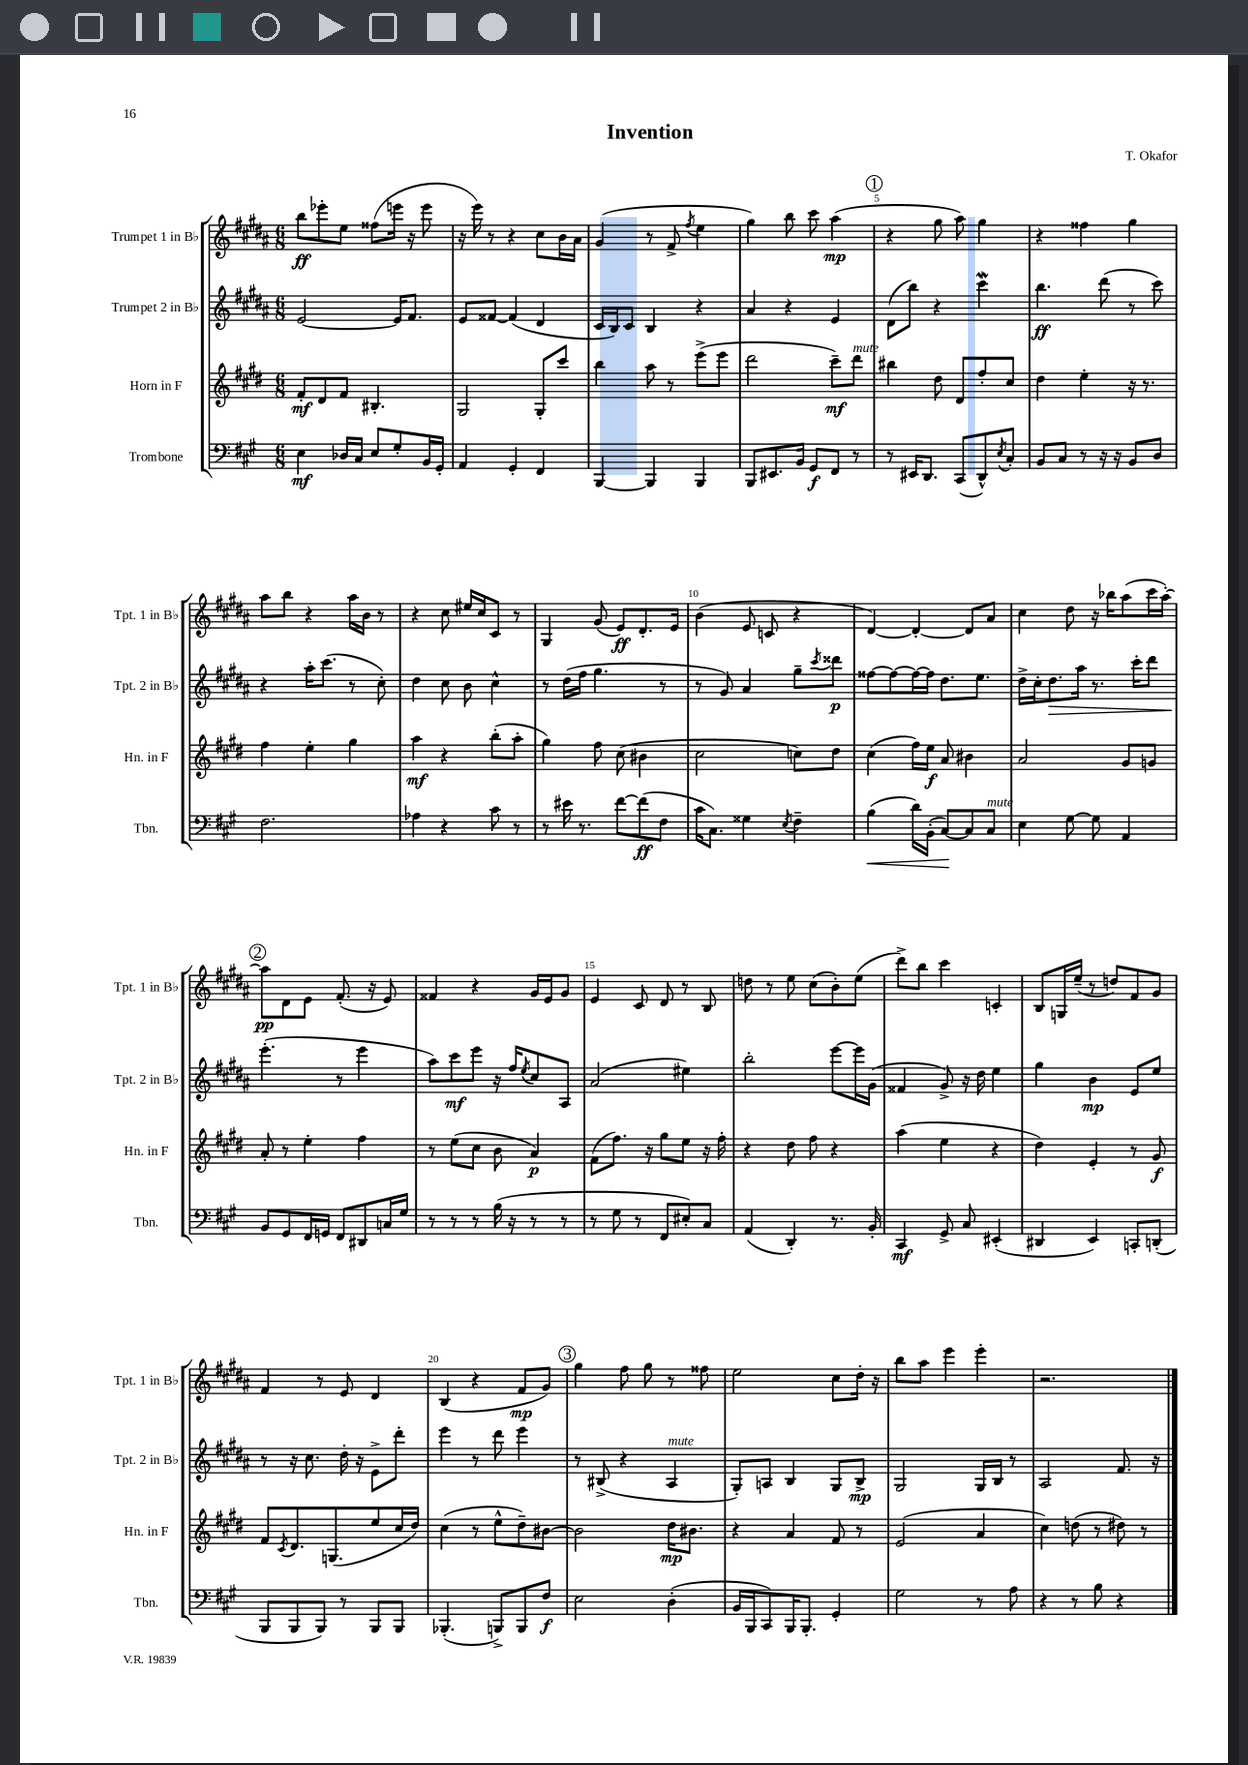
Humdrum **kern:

**kern	**dynam	**kern	**dynam	**kern	**dynam	**kern	**dynam
*part4	*part4	*part3	*part3	*part2	*part2	*part1	*part1
*staff4	*staff4	*staff3	*staff3	*staff2	*staff2	*staff1	*staff1
*I"Trombone	*	*I"Horn in F	*	*I"Trumpet 2 in B♭	*	*I"Trumpet 1 in B♭	*
*I'Tbn.	*	*I'Hn. in F	*	*I'Tpt. 2 in B♭	*	*I'Tpt. 1 in B♭	*
*clefF4	*	*clefG2	*	*clefG2	*	*clefG2	*
*k[f#c#g#]	*	*k[f#c#g#d#]	*	*k[f#c#g#d#a#]	*	*k[f#c#g#d#a#]	*
*M6/8	*	*M6/8	*	*M6/8	*	*M6/8	*
=1	=1	=1	=1	=1	=1	=1	=1
4E\	mf	8f#'/L	mf	[2e/	.	8bb\L	ff
.	.	8d#/	.	.	.	8eee-X'\	.
16D-X/LL	.	8f#/J	.	.	.	8ee\J	.
16C#/JJ	.	.	.	.	.	.	.
8E/L	.	4.B#X'/	.	.	.	(8ff##X\L	.
8G#'/	.	.	.	16e/KL]	.	16eeen\Jk	.
.	.	.	.	8.f#/J	.	16r	.
16BB/L	.	.	.	.	.	8eee\	.
16GG#'/JJ	.	.	.	.	.	.	.
=2	=2	=2	=2	=2	=2	=2	=2
4AA/	.	2G#/	.	8e/L	.	16r	.
.	.	.	.	.	.	16eee\)	.
.	.	.	.	[8f##X/J	.	8r	.
4GG#'/	.	.	.	(4f##/]	.	4r	.
4FF#/	.	8G#'/L	.	4d#/	.	8cc#\L	.
.	.	8ccc#/J	.	.	.	16b\L	.
.	.	.	.	.	.	16a#\JJ	.
=3	=3	=3	=3	=3	=3	=3	=3
[4BBB/	.	4bb\	.	16c#/LL	.	(4g#/	.
.	.	.	.	16B/J)	.	.	.
.	.	.	.	8c#/J	.	.	.
4BBB/]	.	8aa\	.	4B/	.	8r	.
.	.	8r	.	.	.	8f#^/	.
.	.	.	.	.	.	8qff#/	.
4BBB/	.	(8eee^\L	.	4r	.	4ee\	.
.	.	8eee\J	.	.	.	.	.
=4	=4	=4	=4	=4	=4	=4	=4
8BBB/L	.	2ddd#\	.	4a#/	.	4gg#\)	.
8.EE#X/	.	.	.	.	.	.	.
.	.	.	.	4r	.	8bb\	.
16BB/Jk	.	.	.	.	.	.	.
8GG#/L	f	.	.	.	.	8ccc#\	.
8FF#/J	.	8ccc#~\L)	mf	4e/	.	(4aa#\	mp
!	!	!LO:TX:a:i:t=mute	!	!	!	!	!
8r	.	8ddd#\J	.	.	.	.	.
!!LO:REH:place=s1:t=1
=5	=5	=5	=5	=5	=5	=5	=5
8r	.	4bb#X\	.	(8d#\L	.	4r	.
16EE#X/KL	.	.	.	8bb\J)	.	.	.
8.DD/J	.	.	.	.	.	.	.
.	.	8dd#\	.	4r	.	8gg#\	.
(8CC#/L	.	8d#/L	.	.	.	8aa#\)	.
8DD^^/)	.	8ff#'/	.	4ccc#W\	.	4gg#\	.
8qE/	.	.	.	.	.	.	.
8C#'/J	.	8cc#/J	.	.	.	.	.
=6	=6	=6	=6	=6	=6	=6	=6
8BB/L	.	4dd#\	.	4.bb\	ff	4r	.
8C#/J	.	.	.	.	.	.	.
8r	.	4ee'\	.	.	.	4ff##X\	.
16r	.	.	.	(8ddd#\	.	.	.
16r	.	.	.	.	.	.	.
8BB/L	.	16r	.	8r	.	4gg#\	.
.	.	8.r	.	.	.	.	.
8D/J	.	.	.	8ccc#\)	.	.	.
!!LO:LB:g=z
=7	=7	=7	=7	=7	=7	=7	=7
2.F#\	.	4ff#\	.	4r	.	8aa#\L	.
.	.	.	.	.	.	8bb\J	.
.	.	4ee'\	.	16aa#'\KL	.	4r	.
.	.	.	.	(8.ccc#\J	.	.	.
.	.	4gg#\	.	8r	.	16aa#\LL	.
.	.	.	.	.	.	16b\JJ	.
.	.	.	.	8cc#'\)	.	8r	.
=8	=8	=8	=8	=8	=8	=8	=8
4A-X\	.	4aa\	mf	4dd#\	.	4r	.
4r	.	4r	.	8cc#\	.	8cc#\	.
.	.	.	.	8b\	.	16ee#X/LL	.
.	.	.	.	.	.	16cc#/J	.
8c#\	.	(8bb'\L	.	4cc#^^\	.	8c#/J	.
8r	.	8aa'\J	.	.	.	8r	.
=9	=9	=9	=9	=9	=9	=9	=9
8r	.	4gg#\)	.	8r	.	4G#/	.
16e#X\	.	.	.	(16dd#\LL	.	.	.
8.r	.	.	.	16ff#\JJ	.	.	.
.	.	8ff#\	.	4.gg#\	.	(8g#/	.
[8f#\L	.	(8cc#\	.	.	.	8e/L)	ff
(8f#\]	ff	4b#X\	.	.	.	8.d#'/	.
8F#\J	.	.	.	8r	.	.	.
.	.	.	.	.	.	16e/Jk	.
=10	=10	=10	=10	=10	=10	=10	=10
16c#\KL	.	2cc#\	.	8r	.	(4b\	.
8.C#\J)	.	.	.	.	.	.	.
.	.	.	.	8g#/)	.	.	.
4G##X\	.	.	.	4a#/	.	8e/	.
.	.	.	.	.	.	8cn/	.
8qE/	.	.	.	.	.	.	.
4F#~\	.	8ccn\L)	.	8gg#~\L	.	4r	.
.	.	.	.	8qccc#/	.	.	.
.	.	8dd#\J	.	8ddd##X\J	p	.	.
=11	=11	=11	=11	=11	=11	=11	=11
!	!LO:HP:b	!	!	!	!	!	!
(4B\	<	(4cc#\	.	[8ff##X\L	.	[4d#/)	.
.	.	.	.	8ff##\_	.	.	.
16d\LL)	.	16ff#\LL)	.	16ff##\L_	.	4d#'/_	.
(16BB'\JJ	.	16ee\JJ	f	16ff##\JJ]	.	.	.
[8C#/L)	.	8a/	.	8.dd#\L	.	.	.
8C#/]	[	4b#X\	.	.	.	8d#/L]	.
.	.	.	.	8.ee\J	.	.	.
!LO:TX:a:i:t=mute	!	!	!	!	!	!	!
8C#/J	.	.	.	.	.	8a#/J	.
=12	=12	=12	=12	=12	=12	=12	=12
4E\	.	2a/	.	16dd#^\LL	.	4cc#\	.
.	.	.	.	16cc#'\J	.	.	.
!	!	!	!	!	!LO:HP:b	!	!
.	.	.	.	8.dd#\	>	.	.
[8G#\	.	.	.	.	.	8dd#\	.
.	.	.	.	16aa#\Jk	.	.	.
8G#\]	.	.	.	8.r	.	16r	.
.	.	.	.	.	.	16bb-X\KL	.
4AA/	.	8g#/L	.	.	.	(8aa#\	.
.	.	.	.	16ccc#'\KL	.	.	.
.	.	8gn/J	.	8ddd#\J	.	16ccc#\L	.
.	.	.	.	.	.	[16aa#'\JJ)	.
!!LO:LB:g=z
!!LO:REH:place=s1:t=2
=13	=13	=13	=13	=13	=13	=13	=13
8BB/L	.	8a'/	.	(4.eee'\	.	8aa#\L]	pp
8GG#/	.	8r	.	.	.	8d#\	.
16FF#/L	.	4ee'\	.	.	.	8e\J	.
16GGn/JJ	.	.	.	.	.	.	.
8FF#/L	.	.	.	8r	]	(8.f#'/	.
8DD#X/	.	4ff#\	.	4eee\	.	.	.
.	.	.	.	.	.	16r	.
16Cn/L	.	.	.	.	.	8e/)	.
16G#/JJ	.	.	.	.	.	.	.
=14	=14	=14	=14	=14	=14	=14	=14
8r	.	8r	.	8aa#\L)	.	4f##X/	.
8r	.	(8ee\L	.	8ccc#\	mf	.	.
8r	.	8cc#\J	.	8eee\J	.	4r	.
(16B\	.	8b\	.	16r	.	.	.
16r	.	.	.	16ff#/KL	.	.	.
.	.	.	.	8qee/	.	.	.
8r	.	4a/)	p	8cc#/	.	16g#/LL	.
.	.	.	.	.	.	16e/J	.
8r	.	.	.	8A#/J	.	8g#/J	.
=15	=15	=15	=15	=15	=15	=15	=15
8r	.	(8f#\L	.	(2a#/	.	4e/	.
8G#\	.	8.ff#\J)	.	.	.	.	.
8r	.	.	.	.	.	8c#/	.
.	.	16r	.	.	.	.	.
8FF#/L	.	8gg#\L	.	.	.	8d#/	.
8E#X'/)	.	8ee\J	.	4ee#X\)	.	8r	.
8C#/J	.	16r	.	.	.	8B/	.
.	.	16ff#'\	.	.	.	.	.
=16	=16	=16	=16	=16	=16	=16	=16
(4AA/	.	4r	.	2bb'\	.	8ddn\	.
.	.	.	.	.	.	8r	.
4DD'/)	.	8dd#\	.	.	.	8ee\	.
.	.	8ff#\	.	.	.	(8cc#\L	.
8.r	.	4r	.	[8eee\L	.	8b'\)	.
.	.	.	.	16eee\L]	.	(8ee\J	.
16BB'/	.	.	.	(16g#\JJ	.	.	.
=17	=17	=17	=17	=17	=17	=17	=17
4CC#/	mf	(4aa\	.	4f##X/	.	8ddd#^\L)	.
.	.	.	.	.	.	8bb\J	.
8GG#^/	.	4ee\	.	8g#^/)	.	4ccc#\	.
8C#/	.	.	.	16r	.	.	.
.	.	.	.	16dd#\	.	.	.
(4EE#X'/	.	4r	.	4ee\	.	4cn'/	.
=18	=18	=18	=18	=18	=18	=18	=18
4DD#X/	.	4dd#\)	.	4gg#\	.	8B/L	.
.	.	.	.	.	.	16Gn/L	.
.	.	.	.	.	.	(16ee~/JJ	.
4EE/)	.	4e'/	.	4b\	mp	8r	.
.	.	.	.	.	.	8ddn/L)	.
8CCn'/L	.	8r	.	8e/L	.	8f#/	.
(8DDn'/J	.	8g#/	f	8ee/J	.	8g#/J	.
!!LO:LB:g=z
=19	=19	=19	=19	=19	=19	=19	=19
8BBB/L	.	8f#/L	.	8r	.	4f#/	.
.	.	8qc#/	.	.	.	.	.
8BBB/	.	8.d#/	.	16r	.	.	.
.	.	.	.	8.cc#\	.	.	.
8BBB/J)	.	.	.	.	.	8r	.
.	.	(8.Gn/	.	.	.	.	.
8r	.	.	.	16dd#'\	.	8e/	.
.	.	.	.	16r	.	.	.
8BBB/L	.	8ee/	.	8e^\L	.	4d#/	.
8BBB/J	.	16cc#/L	.	8ddd#'\J	.	.	.
.	.	16dd#/JJ)	.	.	.	.	.
=20	=20	=20	=20	=20	=20	=20	=20
(4.BBB-X'/	.	(4cc#\	.	4eee\	.	(4B/	.
.	.	8r	.	8r	.	4r	.
8BBBn^/L)	.	8ee^^\L	.	8ddd#\	.	.	.
8BBB/	.	8dd#~\)	.	4eee\	.	8f#/L	mp
8F#/J	f	[8b#X\J	.	.	.	8g#/J)	.
!!LO:REH:place=s1:t=3
=21	=21	=21	=21	=21	=21	=21	=21
2E\	.	2b#\]	.	8r	.	4gg#\	.
.	.	.	.	(8B#X^/	.	.	.
.	.	.	.	4r	.	8ff#\	.
.	.	.	.	.	.	8gg#\	.
!	!	!	!	!LO:TX:a:i:t=mute	!	!	!
(4D'\	.	16dd#\KL	mp	4A#/	.	8r	.
.	.	8.b#X\J	.	.	.	.	.
.	.	.	.	.	.	8ff##X\	.
=22	=22	=22	=22	=22	=22	=22	=22
16BB/LL	.	4r	.	8G#'/L)	.	2ee\	.
16BBB/J	.	.	.	.	.	.	.
8CC#/)	.	.	.	8An/J	.	.	.
16BBB/K	.	4a/	.	4B/	.	.	.
8.BBB'/J	.	.	.	.	.	.	.
4GG#'/	.	8f#/	.	8G#/L	.	8cc#\L	.
.	.	8r	.	8B^/J	mp	16dd#'\Jk	.
.	.	.	.	.	.	16r	.
=23	=23	=23	=23	=23	=23	=23	=23
2G#\	.	(2e/	.	2G#/	.	8bb\L	.
.	.	.	.	.	.	8aa#\J	.
.	.	.	.	.	.	4eee\	.
8r	.	4a/	.	16G#/LL	.	4eee'\	.
.	.	.	.	16B/JJ	.	.	.
8A\	.	.	.	8r	.	.	.
=24	=24	=24	=24	=24	=24	=24	=24
4r	.	4cc#\)	.	2A#/	.	2.r	.
8r	.	(8ddn\	.	.	.	.	.
8B\	.	8r	.	.	.	.	.
4r	.	8dd#X\)	.	8.f#/	.	.	.
.	.	8r	.	.	.	.	.
.	.	.	.	16r	.	.	.
==	==	==	==	==	==	==	==
*-	*-	*-	*-	*-	*-	*-	*-
